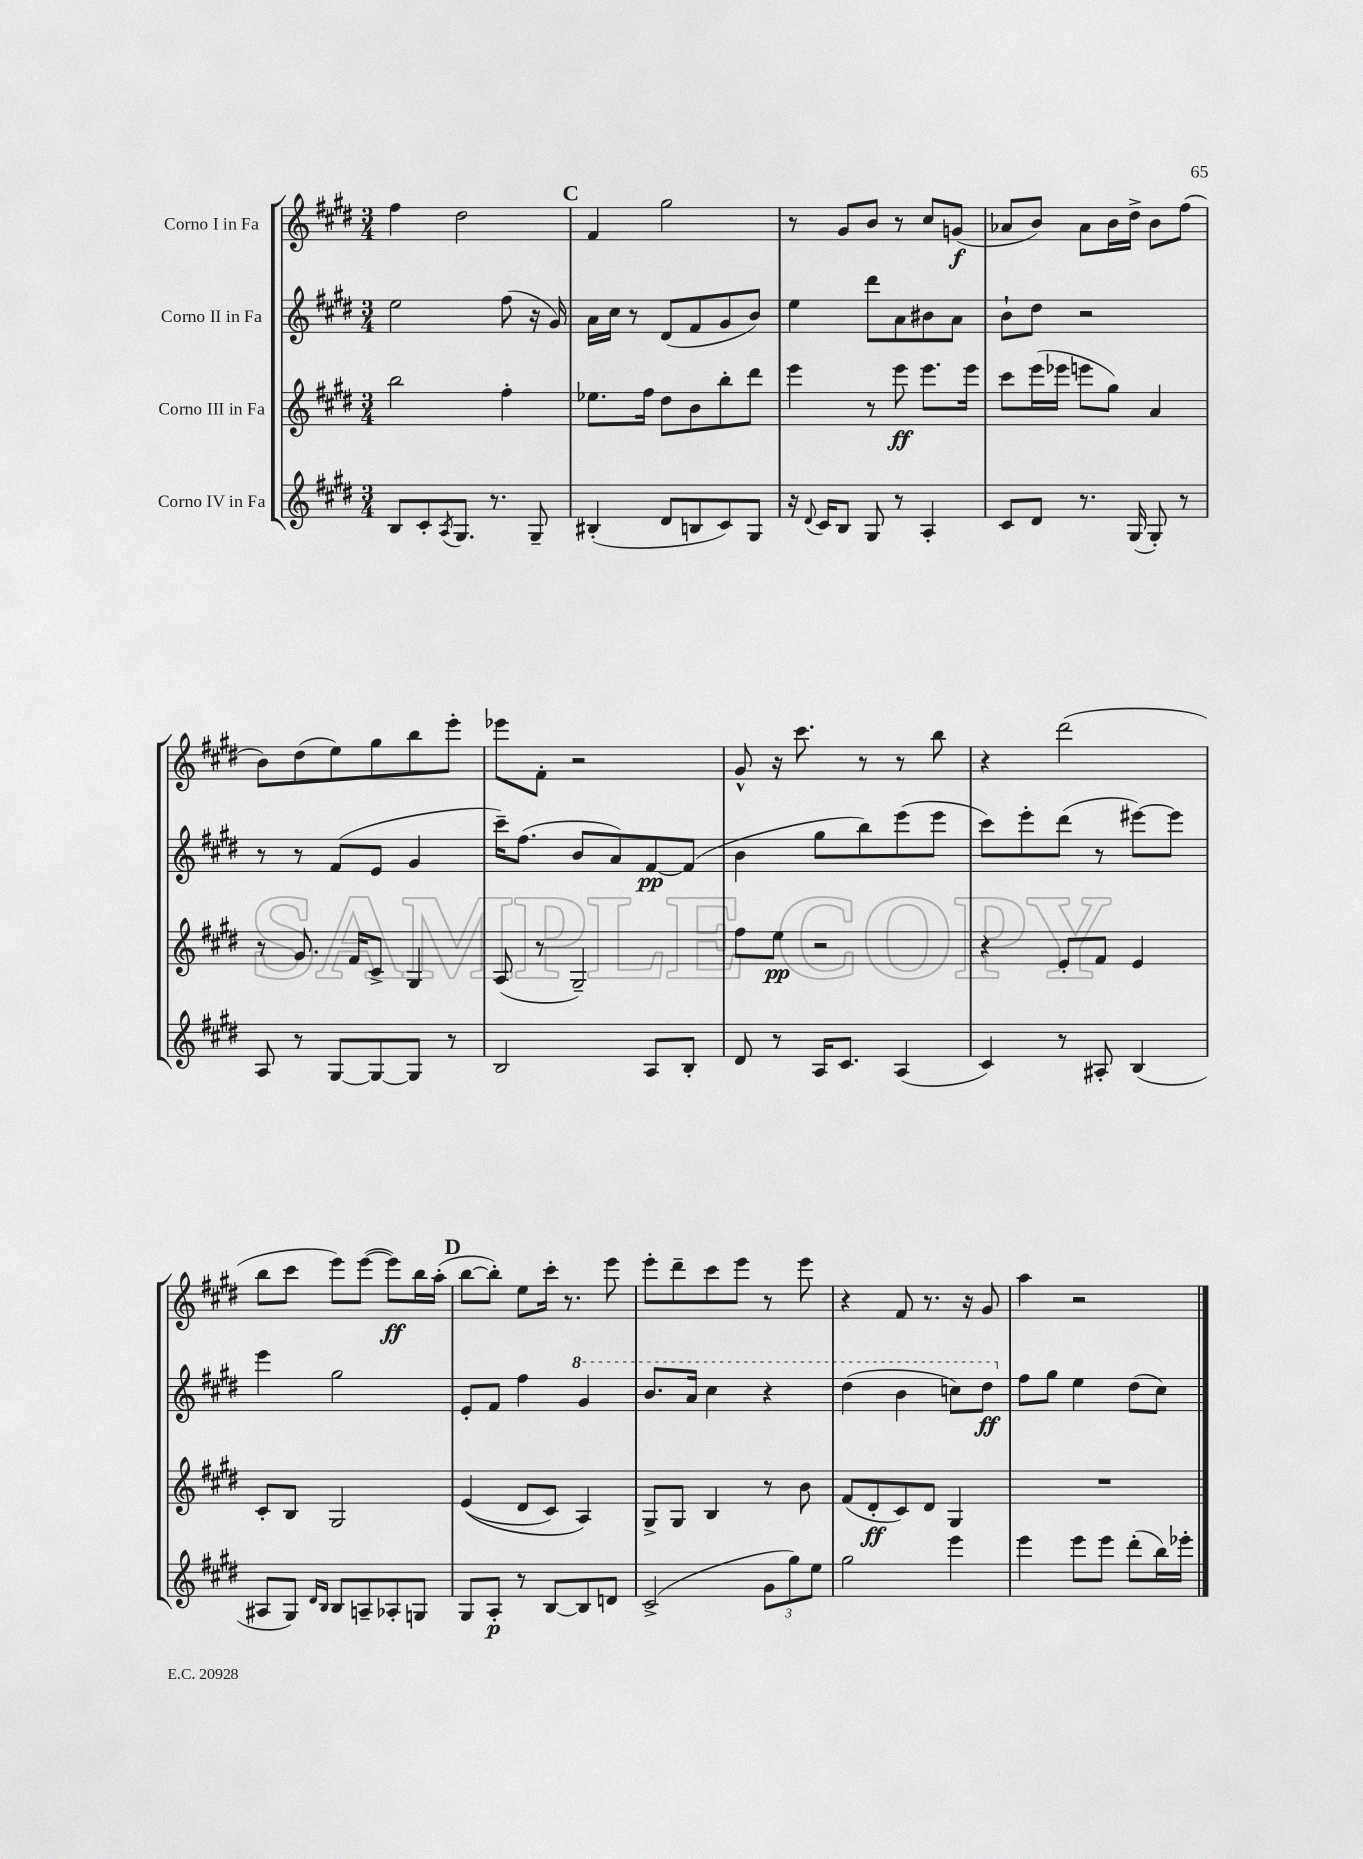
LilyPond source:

<<
\new StaffGroup <<
\new Staff = "s0" \with { instrumentName = "Corno I in Fa" } {
    \clef treble \key e \major \numericTimeSignature \time 3/4
    fis''4 dis''2 |
    \mark \markup { \bold "C" } fis'4 gis''2 |
    r8 gis'8 b'8 r8 cis''8 g'8\f( |
    aes'8 b'8) aes'8 b'16 dis''16-> b'8 fis''8( |
    b'8) dis''8( e''8) gis''8 b''8 e'''8-. |
    ees'''8 fis'8-. r2 |
    gis'8-^ r16 cis'''8. r8 r8 b''8 |
    r4 dis'''2( |
    b''8 cis'''8 e'''8) e'''8~( e'''8\ff) b''16 a''16-.( |
    \mark \markup { \bold "D" } b''8~ b''8-.) e''8 cis'''16-. r8. e'''8 |
    e'''8-. dis'''8-- cis'''8 e'''8 r8 e'''8 |
    r4 fis'8 r8. r16 gis'8 |
    a''4 r2 \bar "|." |
}
\new Staff = "s1" \with { instrumentName = "Corno II in Fa" } {
    \clef treble \key e \major \numericTimeSignature \time 3/4
    e''2 fis''8( r16 gis'16) |
    \mark \markup { \bold "C" } a'16 cis''16 r8 dis'8( fis'8 gis'8 b'8) |
    e''4 dis'''8 a'8 bis'8 a'8 |
    b'8-! dis''8 r2 |
    r8 r8 fis'8( e'8 gis'4 |
    cis'''16--) fis''8.( b'8 a'8) fis'8~\pp fis'8( |
    b'4 gis''8 b''8) e'''8( e'''8 |
    cis'''8) e'''8-. dis'''8( r8 eis'''8~) eis'''8 |
    e'''4 gis''2 |
    \mark \markup { \bold "D" } e'8-. fis'8 fis''4 \ottava #1 gis''4 |
    b''8. a''16 cis'''4 r4 |
    dis'''4( b''4 c'''8) dis'''8\ff \ottava #0 |
    fis''8 gis''8 e''4 dis''8( cis''8) \bar "|." |
}
\new Staff = "s2" \with { instrumentName = "Corno III in Fa" } {
    \clef treble \key e \major \numericTimeSignature \time 3/4
    b''2 fis''4-. |
    \mark \markup { \bold "C" } ees''8. fis''16 dis''8 b'8 b''8-. dis'''8 |
    e'''4 r8 e'''8\ff e'''8. e'''16 |
    cis'''8 e'''16( ees'''16 e'''8 gis''8) a'4 |
    r8 gis'8. fis'16 cis'8-> gis4 |
    a8( r8 gis2--) |
    fis''8 e''8\pp r2 |
    r4 e'8-. fis'8 e'4 |
    cis'8-. b8 gis2 |
    \mark \markup { \bold "D" } e'4(\( dis'8 cis'8) a4\) |
    gis8-> gis8 b4 r8 b'8 |
    fis'8( dis'8-.\ff cis'8) dis'8 gis4 |
    R2. \bar "|." |
}
\new Staff = "s3" \with { instrumentName = "Corno IV in Fa" } {
    \clef treble \key e \major \numericTimeSignature \time 3/4
    b8 cis'8-. \acciaccatura { a8 } gis8. r8. gis8-- |
    \mark \markup { \bold "C" } bis4-.( dis'8 b8 cis'8) gis8 |
    r16 \appoggiatura { dis'8 } cis'16 b8 gis8 r8 a4-. |
    cis'8 dis'8 r8. gis16( gis8-.) r8 |
    a8 r8 gis8~ gis8~ gis8 r8 |
    b2 a8 b8-. |
    dis'8 r8 a16 cis'8. a4( |
    cis'4) r8 ais8-. b4( |
    ais8 gis8) \grace { dis'16 b16 } b8 a8-- aes8-. g8 |
    \mark \markup { \bold "D" } gis8 a8-.\p r8 b8~ b8 d'8 |
    cis'2->( \tuplet 3/2 { gis'8 gis''8) e''8 } |
    gis''2 e'''4 |
    e'''4 e'''8 e'''8 dis'''8-.( b''16) ees'''16-. \bar "|." |
}
>>
>>
\layout { \context { \Score \remove "Bar_number_engraver" } }
